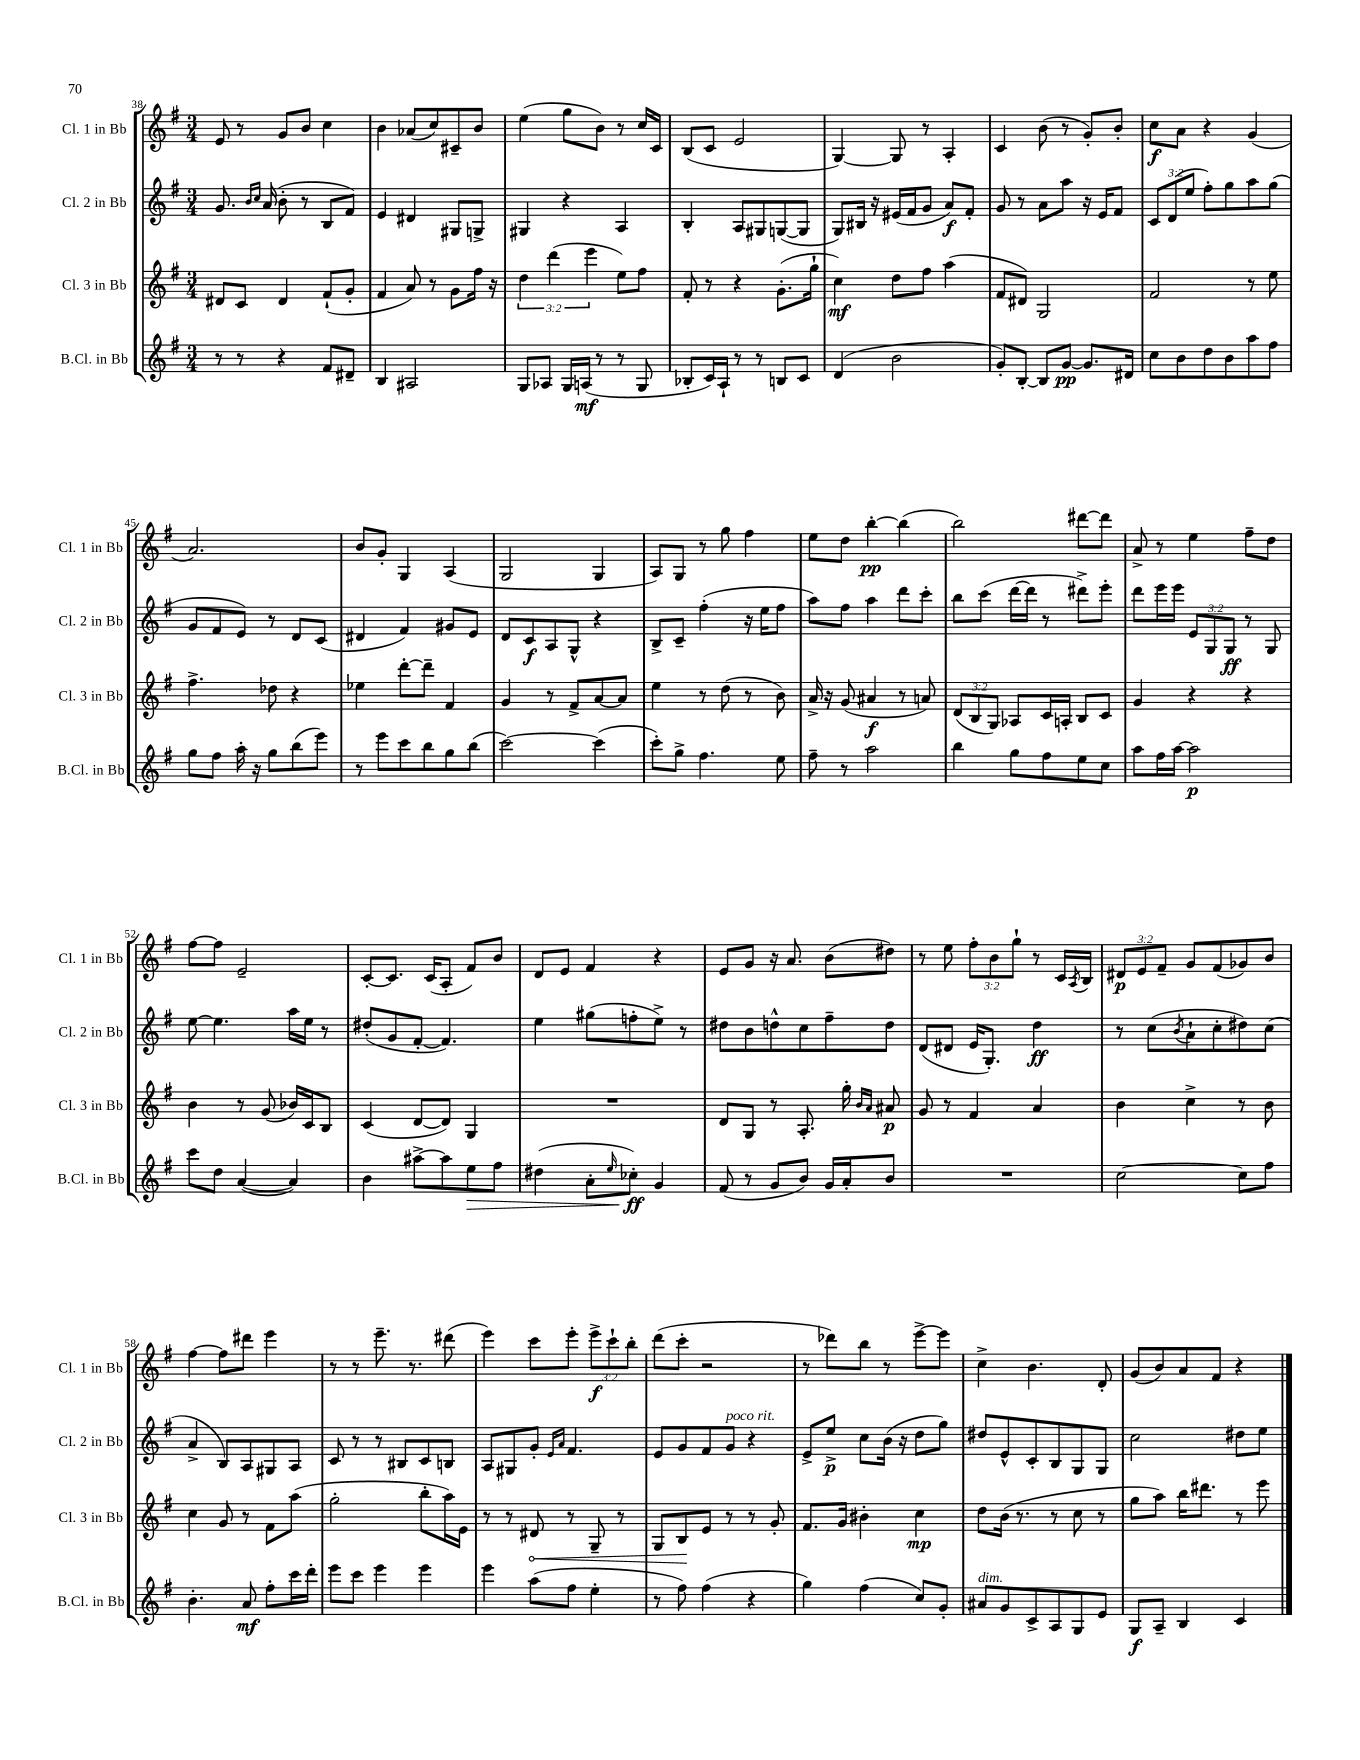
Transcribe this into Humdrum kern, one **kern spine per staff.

**kern	**kern	**kern	**kern
*staff4	*staff3	*staff2	*staff1
*clefG2	*clefG2	*clefG2	*clefG2
*k[f#]	*k[f#]	*k[f#]	*k[f#]
*M3/4	*M3/4	*M3/4	*M3/4
8r	8d#/L	8.g/	8e/
8r	8c/J	.	8r
.	.	16qqb/LL	.
.	.	16qqcc/JJ	.
.	.	(16a/	.
4r	4d#/	8b'\	8g/L
.	.	8r	8b/J
8f#/L	(8f#`/L	8B/L	4cc\
8d#~/J	8g'/J	8f#/J)	.
=	=	=	=
4B/	4f#/	4e/	4b\
2A#/	8a/)	4d#/	(8a-/L
.	8r	.	8cc/)
.	8g\L	8G#/L	8c#~/
.	16ff#\Jk	8G^/J	8b/J
.	16r	.	.
=	=	=	=
8G/L	6dd\	4G#/	(4ee\
8A-/J	.	.	.
.	(6ddd\	.	.
16G/LL	.	4r	8gg\L
(16A/JJ	.	.	.
.	6eee\	.	.
8r	.	.	8b\J)
8r	8ee\L)	4A/	8r
8G/	8ff#\J	.	16cc/LL
.	.	.	16c/JJ
=	=	=	=
8B-'/L	8f#'/	4B'/	(8B/L
16c/L)	8r	.	8c/J
16A`/JJ	.	.	.
8r	4r	8A/L	2e/
8r	.	8G#/	.
8B/L	(8.g'\L	([8G/	.
8c/J	.	8G/]J	.
.	16gg`\Jk	.	.
=	=	=	=
(4d/	4cc\)	8G/L)	[4G/)
.	.	16B#/Jk	.
.	.	16r	.
2b\	8dd\L	(16e#/LL	8G/]
.	.	16f#/J	.
.	8ff#\J	8g/J	8r
.	(4aa\	8a/L)	4A'/
.	.	8f#'/J	.
=	=	=	=
8g'/L)	8f#/L	8g/	4c/
[8B'/J	8d#/J)	8r	.
8B/]L	2G/	8a\L	(8b\
[8g/J	.	8aa\J	8r
8.g/]L	.	16r	8g'/L)
.	.	16e/LK	.
.	.	8f#/J	8b'/J
16d#/Jk	.	.	.
=	=	=	=
8cc\L	2f#/	12c/L	8cc\L
.	.	(12d/	.
8b\	.	.	8a\J
.	.	12ee/J	.
8dd\	.	8ff#'\L)	4r
8b\	.	8gg\	.
8aa\	8r	8aa\	(4g/
8ff#\J	8ee\	(8gg\J	.
=	=	=	=
8gg\L	4.ff#^\	8g/L	2.a/)
8ff#\J	.	8f#/	.
16aa'\	.	8e/J)	.
16r	.	.	.
8gg\L	8dd-\	8r	.
(8bb\	4r	8d/L	.
8eee\J)	.	(8c/J	.
=	=	=	=
8r	4ee-\	4d#/	8b/L
8eee\L	.	.	8g'/J
8ccc\	[8ddd'\L	4f#/)	4G/
8bb\	8ddd~\]J	.	.
8gg\	4f#/	8g#/L	(4A/
(8bb\J	.	8e/J	.
=	=	=	=
[2ccc\)	4g/	8d/L	2G/
.	.	8c/	.
.	8r	8A/	.
.	8f#^/L	8G^^/J	.
(4ccc\]	[8a/	4r	4G/
.	8a/]J	.	.
=	=	=	=
8ccc'\L)	4ee\	8B^/L	8A/L)
8gg^\J	.	8c~/J	8G/J
4.ff#\	8r	(4ff#'\	8r
.	(8dd\	.	8gg\
.	8r	16r	4ff#\
.	.	16ee\LK	.
8ee\	8b\)	8ff#\J	.
=	=	=	=
8ff#~\	16a^/	8aa\L)	8ee\L
.	16r	.	.
8r	(8g/	8ff#\J	8dd\J
2aa\	4a#/	4aa\	[4bb'\
.	8r	8ddd\L	(4bb\]
.	8a/)	8ccc'\J	.
=	=	=	=
4bb\	(12d/L	8bb\L	2bb\)
.	12B/	.	.
.	.	(8ccc\J	.
.	12G/J)	.	.
8gg\L	8A-/L	[16ddd\LL	.
.	.	16ddd\]JJ	.
8ff#\	16c/L	8r	.
.	16A'/JJ	.	.
8ee\	8B/L	8ddd#^\L)	[8ddd#\L
8cc\J	8c/J	8eee'\J	8ddd#\]J
=	=	=	=
8aa\L	4g/	8ddd\L	8a^/
16ff#\L	.	16eee\L	8r
[16aa\JJ	.	16eee\JJ	.
2aa\]	4r	12e/L	4ee\
.	.	12G/	.
.	.	12G/J	.
.	4r	8r	8ff#~\L
.	.	8G/	8dd\J
=	=	=	=
8ccc\L	4b\	[8ee\	[8ff#\L
8dd\J	.	4.ee\]	8ff#\]J
([4a/	8r	.	2e~/
.	(8g/	.	.
4a/])	16b-/LL)	16aa\LL	.
.	16c/J	16ee\JJ	.
.	8B/J	8r	.
=	=	=	=
4b\	(4c/	(8dd#'/L	[8c'/L
.	.	8g/	8.c/]J
[8aa#^\L	[8d/L	[8f#'/J	.
.	.	.	(16c/LK
8aa#\]	8d/]J)	4.f#/])	8A'/J
8ee\	4G/	.	8f#/L)
8ff#\J	.	.	8b/J
=	=	=	=
(4dd#\	2.r	4ee\	8d/L
.	.	.	8e/J
8a'\L	.	(8gg#\L	4f#/
16qqee/	.	.	.
8cc-'\J)	.	8ff'\	.
4g/	.	8ee^\J)	4r
.	.	8r	.
=	=	=	=
(8f#/	8d/L	8dd#\L	8e/L
8r	8G/J	8b\	8g/J
8g/L	8r	8dd^^\	16r
.	.	.	8.a/
8b/J)	8.A'/	8cc\	.
16g/LL	.	8ff#~\	(8b\L
16a'/J	16gg'\	.	.
.	16qqb/LL	.	.
.	16qqa/JJ	.	.
8b/J	8a#/	8dd\J	8dd#\J)
=	=	=	=
2.r	8g/	(8d/L	8r
.	8r	8d#/J	8ee\
.	4f#/	16e/LK	12ff#'\L
.	.	8.G'/J)	.
.	.	.	12b\
.	.	.	12gg`\J
.	4a/	4dd\	8r
.	.	.	16c/LL
.	.	.	8qA/
.	.	.	16B/JJ
=	=	=	=
[2cc\	4b\	8r	12d#/L
.	.	.	12e/
.	.	(8cc\L	.
.	.	.	12f#~/J
.	.	8qb/	.
.	4cc^\	8a`\	8g/L
.	.	8cc'\	(8f#/
8cc\]L	8r	8dd#\)	8g-/)
8ff#\J	8b\	(8cc\J	8b/J
=	=	=	=
4.b'\	4cc\	4a^/	[4ff#\
.	8g/	8B/L)	8ff#\]L
8a/	8r	8A/	8ddd#\J
8ff#'\L	8f#\L	8G#/	4eee\
16ccc\L	(8aa\J	8A/J	.
16ddd'\JJ	.	.	.
=	=	=	=
8eee\L	2gg'\	8c/	8r
8ccc\J	.	8r	8r
4eee\	.	8r	8.eee~\
.	.	8B#/L	.
.	.	.	8.r
4eee\	8bb'\L	8c/	.
.	16aa\L)	8B/J	(8ddd#\
.	16e\JJ	.	.
=	=	=	=
4eee\	8r	8A/L	4eee\)
.	8r	8G#/	.
(8aa\L	8d#/	8g'/J	8ccc\L
.	.	16qqe/LL	.
.	.	16qqa/JJ	.
8ff#\J	8r	4.f#/	8eee'\J
4ee'\	8G~/	.	12eee^\L
.	.	.	12ccc`\
.	8r	.	.
.	.	.	12bb'\J
=	=	=	=
8r	8G/L	8e/L	(8ddd\L
8ff#\)	8B/	8g/	8ccc'\J
(4ff#\	8e/J	8f#/	2r
.	8r	8g/J	.
4r	8r	4r	.
.	8g'/	.	.
=	=	=	=
4gg\)	8.f#/L	8e^/L	8r
.	.	8ee^/J	8ddd-\L)
.	16g/Jk	.	.
(4ff#\	4b#'\	8cc\L	8bb\J
.	.	(16b\Jk	8r
.	.	16r	.
8cc/L)	4cc\	8dd\L	[8eee^\L
8g'/J	.	8gg\J)	8eee\]J
=	=	=	=
8a#/L	8dd\L	8dd#/L	4cc^\
8g/	(16b\Jk	8e^^/	.
.	8.r	.	.
8c^/	.	8c'/	4.b\
8A/	8r	8B/	.
8G/	8cc\	8G/	.
8e/J	8r	8G/J	8d'/
=	=	=	=
8G/L	8gg\L	2cc\	(8g/L
8A~/J	8aa\J)	.	8b/)
4B/	16bb\LK	.	8a/
.	8.ddd#\J	.	.
.	.	.	8f#/J
4c/	8r	8dd#\L	4r
.	8eee\	8ee\J	.
==	==	==	==
*-	*-	*-	*-
